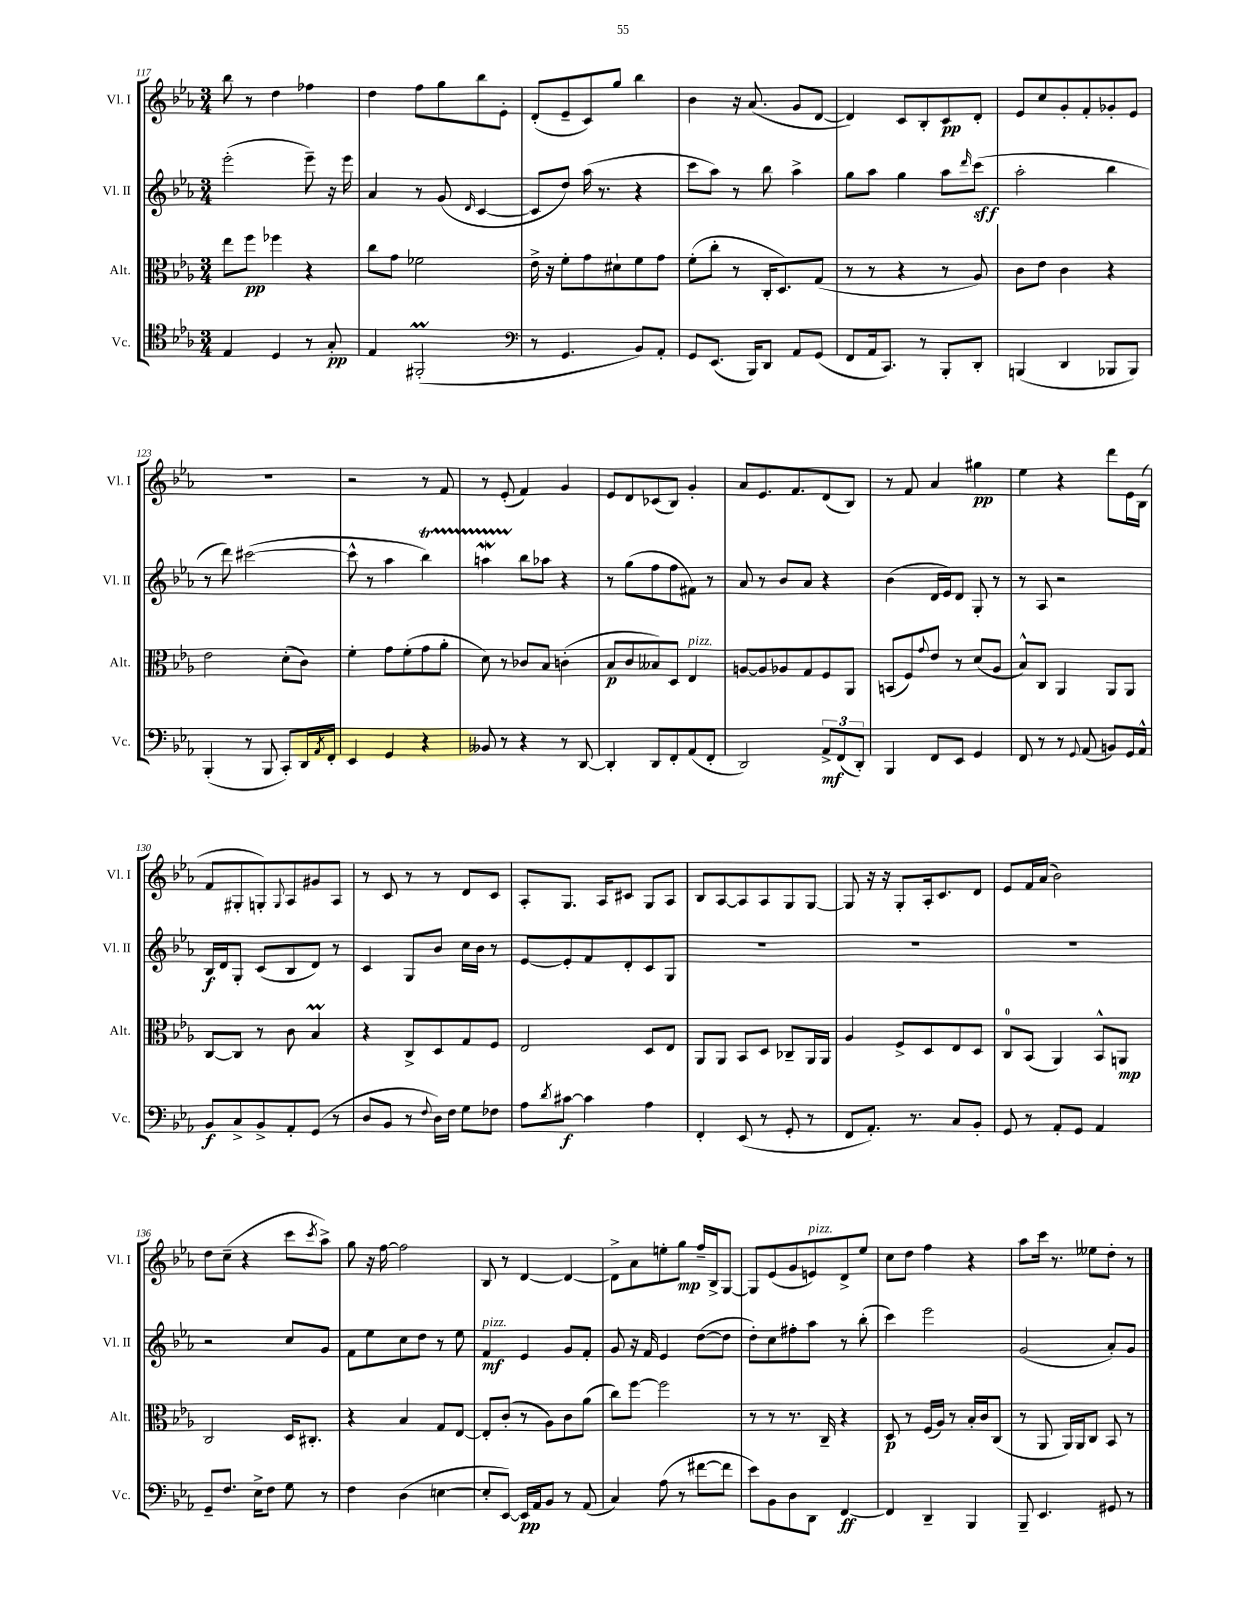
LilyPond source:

<<
\new StaffGroup <<
\new Staff = "s0" \with { instrumentName = "Vl. I" shortInstrumentName = "Vl. I" } {
    \clef treble \key ees \major \numericTimeSignature \time 3/4
    bes''8 r8 d''4 fes''4 |
    d''4 f''8 g''8 bes''8 ees'8-. |
    d'8-.( ees'8-- c'8) g''8 bes''4 |
    bes'4 r16 aes'8.( g'8 d'8~ |
    d'4) c'8 bes8-. c'8\pp d'8-. |
    ees'8 c''8 g'8-. f'8-. ges'8-. ees'8 |
    R2. |
    r2 r8 f'8 |
    r8 ees'8-.( f'4) g'4 |
    ees'8 d'8 ces'8( bes8) g'4-. |
    aes'8 ees'8. f'8. d'8( bes8) |
    r8 f'8 aes'4 gis''4\pp |
    ees''4 r4 d'''8 ees'16 bes16( |
    f'8 gis8-. g8-.) \appoggiatura { g8 } aes8 gis'8 aes8 |
    r8 c'8 r8 r8 d'8 c'8 |
    aes8-. g8. aes16 cis'8 g8 aes8 |
    bes8 aes8~ aes8 aes8 g8 g8~ |
    g8 r16 r16 g8-. aes16-. c'8. d'8 |
    ees'8 f'16 aes'16( bes'2) |
    d''8 c''8--( r4 c'''8 \acciaccatura { c'''8 } aes''8->) |
    g''8 r16 f''16~ f''2 |
    bes8 r8 d'4~ d'4~ |
    d'8-> aes'8 e''8-. g''8\mp f''16-- bes16-> g8~ |
    g8 ees'8( g'8 e'8^\markup { \italic "pizz." }) d'8-> ees''8 |
    c''8 d''8 f''4 r4 |
    aes''8 c'''16 r8. eeses''8 d''8-. r8 \bar "|." |
}
\new Staff = "s1" \with { instrumentName = "Vl. II" shortInstrumentName = "Vl. II" } {
    \clef treble \key ees \major \numericTimeSignature \time 3/4
    ees'''2-.( ees'''8--) r16 ees'''16 |
    aes'4 r8 g'8( \grace { d'16 } c'4~ |
    c'8 d''8) aes''16( r8. r4 |
    c'''8 aes''8) r8 bes''8 aes''4-> |
    g''8 aes''8 g''4 aes''8 \grace { d'''16 } c'''8\sff( |
    aes''2-. bes''4 |
    r8 d'''8) cis'''2~( |
    cis'''8-^ r8 aes''4 bes''4\startTrillSpan) |
    a''4\mordent bes''8\stopTrillSpan aes''8 r4 |
    r8 g''8( f''8 f''8 fis'8) r8 |
    aes'8 r8 bes'8 aes'8 r4 |
    bes'4( d'16 ees'16) d'8 g8-. r8 |
    r8 aes8 r2 |
    bes16\f d'16 g8-. c'8( bes8 d'8) r8 |
    c'4 g8 bes'8 c''16 bes'16 r8 |
    ees'8~ ees'8-. f'8 d'8-. c'8 g8 |
    R2. |
    R2. |
    R2. |
    r2 c''8 g'8 |
    f'8 ees''8 c''8 d''8 r8 ees''8 |
    f'4\mf^\markup { \italic "pizz." } ees'4 g'8 f'8-. |
    g'8 r16 f'16 ees'4 d''8~( d''8 |
    d''8-.) c''8 fis''8-. aes''8 r8 bes''8-.( |
    c'''4) ees'''2 |
    g'2( aes'8-.) g'8 \bar "|." |
}
\new Staff = "s2" \with { instrumentName = "Alt." shortInstrumentName = "Alt." } {
    \clef alto \key ees \major \numericTimeSignature \time 3/4
    ees''8 f''8\pp fes''4 r4 |
    c''8 g'8 fes'2 |
    ees'16-> r16 f'8-. g'8 dis'8-! f'8 g'8 |
    f'8-.( c''8-. r8 c16-. d8.) g8( |
    r8 r8 r4 r8 aes8) |
    c'8 ees'8 c'4 r4 |
    ees'2 d'8-.( c'8) |
    f'4-. g'8 f'8-.( g'8 aes'8-. |
    d'8) r8 ces'8 bes8 c'4-.( |
    bes8\p c'8 beses8) d8 ees4^\markup { \italic "pizz." } |
    a8~ a8 aes8 g8 f8 aes,8 |
    b,8( f8) \appoggiatura { g'8 } ees'8 r8 d'8( aes8 |
    bes8-^) c8 aes,4 aes,8 aes,8 |
    c8~ c8 r8 c'8 bes4\prall |
    r4 c8-> d8 g8 f8 |
    ees2 d8 ees8 |
    aes,8 aes,8 bes,8 d8 ces8-- aes,16 aes,16 |
    aes4 f8-> d8 ees8 d8 |
    c8-0 bes,8( aes,4) bes,8-^ a,8\mp |
    c2 d16 cis8.-. |
    r4 bes4 g8 ees8~ |
    ees8-. c'8-.( r8 aes8) c'8 aes'8( |
    c''8) f''8~ f''2 |
    r8 r8 r8. c16-- r4 |
    d8\p r8 f16( aes16) r8 bes16-. c'16 c8( |
    r8 aes,8 aes,16) aes,16 c8 bes,8 r8 \bar "|." |
}
\new Staff = "s3" \with { instrumentName = "Vc." shortInstrumentName = "Vc." } {
    \clef tenor \key ees \major \numericTimeSignature \time 3/4
    ees4 d4 r8 g8-.\pp |
    ees4 fis,2-.\prall( |
    \clef bass r8 g,4. bes,8) aes,8-. |
    g,8 ees,8.( bes,,16) d,8 aes,8 g,8( |
    f,8 aes,16 c,8.) r8 bes,,8-. d,8-. |
    b,,4( d,4 bes,,8 bes,,8) |
    bes,,4-.( r8 bes,,8 c,8-.) d,16 \acciaccatura { aes,8 } f,16-. |
    ees,4 g,4 r4 |
    beses,8 r8 r4 r8 d,8~ |
    d,4-. d,8 f,8-. aes,8( f,8-. |
    d,2) \tuplet 3/2 { aes,8->\mf f,8( d,8-.) } |
    bes,,4 f,8 ees,8 g,4 |
    f,8 r8 r8 \appoggiatura { g,8 } aes,8( b,8) g,16 aes,16-^ |
    bes,8\f c8-> bes,8-> aes,8-. g,8( r8 |
    d8 bes,8 r8 \appoggiatura { f8 } d16) f16 g8 fes8 |
    aes8 \acciaccatura { d'8 } cis'8~\f cis'4 aes4 |
    f,4-. ees,8( r8 g,8-. r8 |
    f,8 aes,8.-.) r8. c8 bes,8-. |
    g,8 r8 aes,8-. g,8 aes,4 |
    g,8-- f8. ees16-> f8 g8 r8 |
    f4 d4( e4~ |
    e8-. ees,8~) ees,16\pp aes,16 bes,8 r8 aes,8( |
    c4) aes8( r8 fis'8~ fis'8 |
    ees'8) bes,8 d8 d,8 f,4~\ff |
    f,4 d,4-- bes,,4 |
    bes,,8-- ees,4. gis,8 r8 \bar "|." |
}
>>
>>
\layout { \context { \Score currentBarNumber = #117 } }
